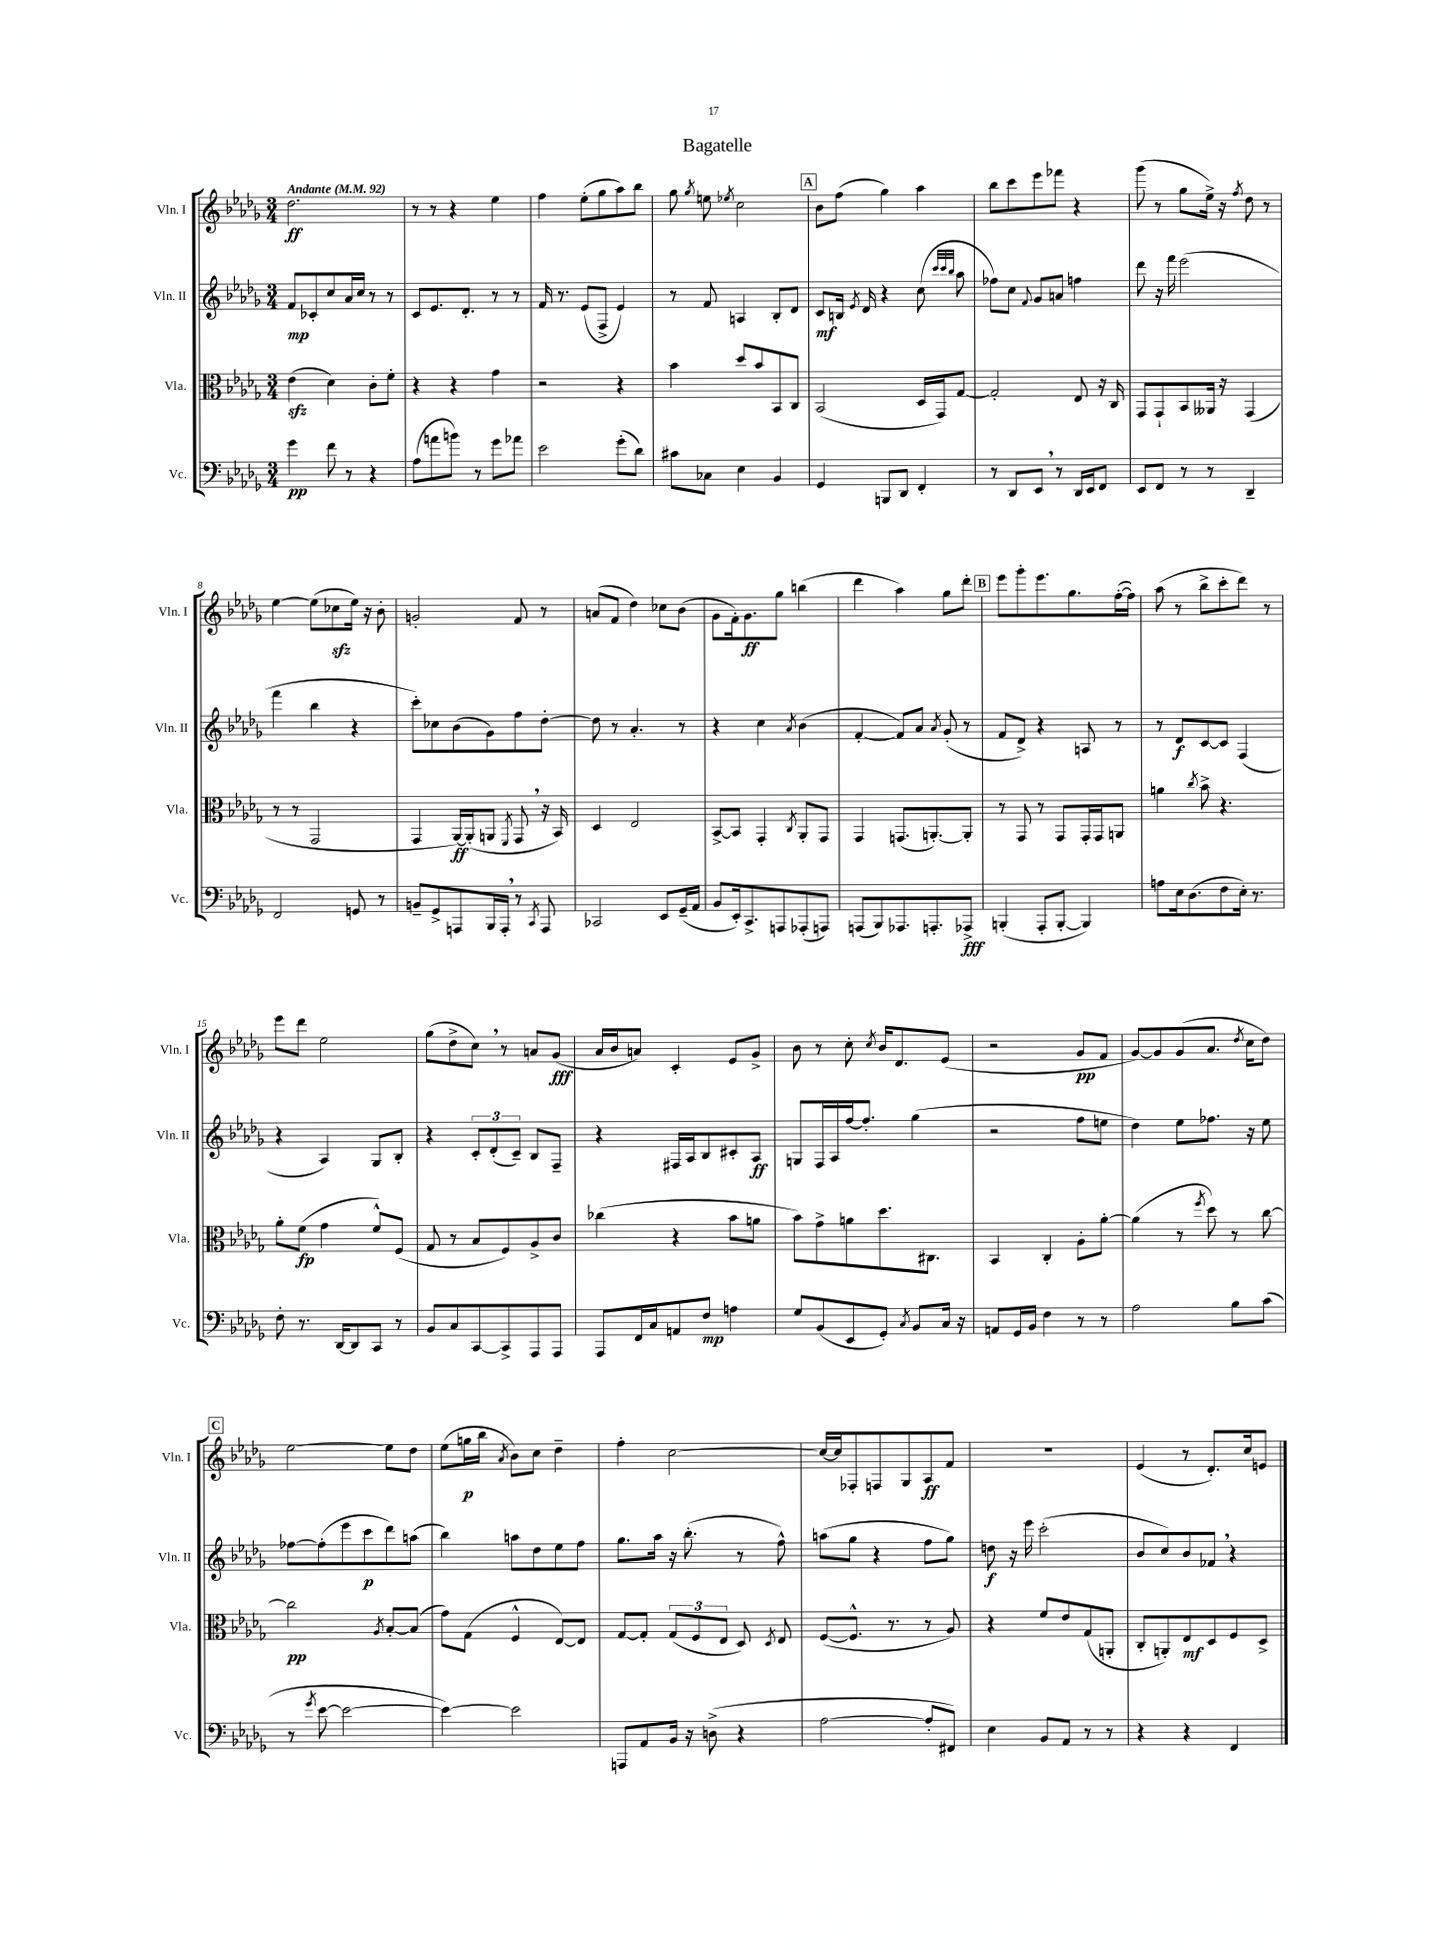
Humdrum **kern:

**kern	**dynam	**kern	**dynam	**kern	**dynam	**kern	**dynam
*part4	*part4	*part3	*part3	*part2	*part2	*part1	*part1
*staff4	*staff4	*staff3	*staff3	*staff2	*staff2	*staff1	*staff1
*I"Vc.	*	*I"Vla.	*	*I"Vln. II	*	*I"Vln. I	*
*I'Vc.	*	*I'Vla.	*	*I'Vln. II	*	*I'Vln. I	*
*clefF4	*	*clefC3	*	*clefG2	*	*clefG2	*
*k[b-e-a-d-g-]	*	*k[b-e-a-d-g-]	*	*k[b-e-a-d-g-]	*	*k[b-e-a-d-g-]	*
*M3/4	*	*M3/4	*	*M3/4	*	*M3/4	*
*MM92	*	*MM92	*	*MM92	*	*MM92	*
=1	=1	=1	=1	=1	=1	=1	=1
!	!	!	!	!	!	!LO:TX:a:B:t=Andante	!
4g-\	pp	(4e-zz\	.	8f/L	mp	2.dd-\	ff
.	.	.	.	8c-X'/	.	.	.
8f\	.	4d-\)	.	8cc/	.	.	.
8r	.	.	.	16a-/L	.	.	.
.	.	.	.	16cc/JJ	.	.	.
4r	.	8c'\L	.	8r	.	.	.
.	.	8f'\J	.	8r	.	.	.
=2	=2	=2	=2	=2	=2	=2	=2
(8A-\L	.	4r	.	8c/L	.	8r	.
8an\	.	.	.	8.e-/	.	8r	.
8bn\J)	.	4r	.	.	.	4r	.
.	.	.	.	8.d-'/J	.	.	.
8r	.	.	.	.	.	.	.
8g-\L	.	4g-\	.	8r	.	4ee-\	.
8a-X\J	.	.	.	8r	.	.	.
=3	=3	=3	=3	=3	=3	=3	=3
2e-\	.	2r	.	16f/	.	4ff\	.
.	.	.	.	8.r	.	.	.
.	.	.	.	(8e-/L	.	(8ee-'\L	.
.	.	.	.	8F^/J	.	8gg-\	.
(8g-'\L	.	4r	.	4e-/)	.	8aa-\)	.
8d-\J)	.	.	.	.	.	8bb-\J	.
=4	=4	=4	=4	=4	=4	=4	=4
8c#X\L	.	4b-\	.	8r	.	8gg-\	.
.	.	.	.	.	.	8qgg-/	.
8C-X\J	.	.	.	8f/	.	8een\	.
.	.	.	.	.	.	8qee-X/	.
4E-\	.	8dd-/L	.	4An/	.	2cc\	.
.	.	8b-/	.	.	.	.	.
4BB-/	.	8BB-/	.	8B-'/L	.	.	.
.	.	8C/J	.	8d-/J	.	.	.
!!LO:REH:place=s1:t=A
=5	=5	=5	=5	=5	=5	=5	=5
4GG-/	.	(2BB-/	.	8c/L	mf	8b-\L	.
.	.	.	.	16Bn/Jk	.	(8ff\J	.
.	.	.	.	8qe-/	.	.	.
.	.	.	.	16d-/	.	.	.
8BBBn/L	.	.	.	4r	.	4gg-\)	.
8DD-/J	.	.	.	.	.	.	.
4FF'/	.	16D-/LL	.	(8cc\	.	4aa-\	.
.	.	16GG-/J)	.	.	.	.	.
.	.	.	.	32qqccc/LLL	.	.	.
.	.	.	.	32qqccc/	.	.	.
.	.	.	.	32qqbb-/JJJ	.	.	.
.	.	[8G-/J	.	8aa-\	.	.	.
=6	=6	=6	=6	=6	=6	=6	=6
8r	.	2G-'/]	.	8ff-X\L)	.	8bb-\L	.
8DD-/L	.	.	.	8cc\J	.	8ccc\	.
.	.	.	.	8qqf/	.	.	.
8EE-,/J	.	.	.	8g-/L	.	8eee-\	.
8r	.	.	.	8an/J	.	8fff-X\J	.
16DD-/LL	.	8E-/	.	4ffn\	.	4r	.
16EE-/J	.	.	.	.	.	.	.
8FF/J	.	16r	.	.	.	.	.
.	.	16C/	.	.	.	.	.
=7	=7	=7	=7	=7	=7	=7	=7
8EE-/L	.	8GG-/L	.	8ddd-\	.	(8ggg-\	.
8FF/J	.	8GG-`/	.	16r	.	8r	.
.	.	.	.	16fff\	.	.	.
8r	.	8BB-/	.	(2eee-\	.	8gg-\L	.
8r	.	16AA--X/Jk	.	.	.	16ee-^\Jk)	.
.	.	16r	.	.	.	16r	.
.	.	.	.	.	.	8qff/	.
4DD-~/	.	(4GG-/	.	.	.	8dd-\	.
.	.	.	.	.	.	8r	.
!!LO:LB:g=z
=8	=8	=8	=8	=8	=8	=8	=8
2FF/	.	8r	.	4fff\	.	[4ee-\	.
.	.	8r	.	.	.	.	.
.	.	2GG-/	.	4bb-\	.	(8ee-\L]	.
.	.	.	.	.	.	8cc-Xzz\	.
8GGn/	.	.	.	4r	.	16ee-\Jk)	.
.	.	.	.	.	.	16r	.
8r	.	.	.	.	.	8b-'\	.
=9	=9	=9	=9	=9	=9	=9	=9
8BBn~/L	.	4GG-/	.	8ccc'\L)	.	2gn'/	.
8GG-^/	.	.	.	8cc-X\	.	.	.
8AAAn/	.	[16AA-/LL)	ff	(8b-\	.	.	.
.	.	(16AA-'/J]	.	.	.	.	.
16BBB-/L	.	8AAn/J	.	8g-\)	.	.	.
16AAA',/JJ	.	.	.	.	.	.	.
.	.	8qFF/	.	.	.	.	.
8r	.	8GG-,/	.	8ff\	.	8f/	.
8qCC/	.	.	.	.	.	.	.
8AAA/	.	16r	.	[8dd-'\J	.	8r	.
.	.	16BB-/)	.	.	.	.	.
=10	=10	=10	=10	=10	=10	=10	=10
2CC-X/	.	4D-/	.	8dd-\]	.	(8an/L	.
.	.	.	.	8r	.	8f/J	.
.	.	2E-/	.	4.a-'/	.	4dd-\)	.
8EE-/L	.	.	.	.	.	8cc-X\L	.
(16GG-~/L	.	.	.	8r	.	(8b-\J	.
16AA-/JJ	.	.	.	.	.	.	.
=11	=11	=11	=11	=11	=11	=11	=11
8BB-/L	.	[8BB-^/L	.	4r	.	8g-\L	.
16EE-'/k)	.	8BB-/J]	.	.	.	16f'\k)	.
8.CC^/	.	.	.	.	.	8.g-\	ff
.	.	4GG-'/	.	4cc\	.	.	.
8AAAn/	.	.	.	.	.	8gg-\J	.
.	.	8qC/	.	8qa-/	.	.	.
(8AAA-X'/	.	8AA-'/L	.	(4b-\	.	(4bbn\	.
8AAAn/J)	.	8GG-/J	.	.	.	.	.
=12	=12	=12	=12	=12	=12	=12	=12
(8AAAn/L	.	4GG-/	.	[4f'/	.	4ddd-\	.
8BBB-/)	.	.	.	.	.	.	.
8.AAA-X/	.	(8.GGn/L	.	8f/L])	.	4aa-\)	.
.	.	.	.	8a-/J	.	.	.
8.AAAn'/	.	[8.AAn'/)	.	.	.	.	.
.	.	.	.	8qa-/	.	.	.
.	.	.	.	(8g-'/	.	8gg-\L	.
8AAA-X^/J	fff	8AA'/J]	.	8r	.	8ddd-'\J	.
!!LO:REH:place=s1:t=B
=13	=13	=13	=13	=13	=13	=13	=13
(4BBBn'/	.	8r	.	8f/L	.	8eee-\L	.
.	.	8GG-/	.	8d-^/J)	.	8ggg-'\	.
8AAA-'/L	.	8r	.	4r	.	8.eee-\	.
[8BBB'/J	.	8GG-/L	.	.	.	.	.
.	.	.	.	.	.	8.gg-\	.
4BBB/])	.	16GG-'/L	.	8An/	.	.	.
.	.	16GG-/J	.	.	.	.	.
.	.	8AAn/J	.	8r	.	([16ff'\L	.
.	.	.	.	.	.	16ff\JJ])	.
=14	=14	=14	=14	=14	=14	=14	=14
8An\L	.	4an\	.	8r	.	(8aa-\	.
16E-\k	.	.	.	8d-/L	f	8r	.
(8.D-\	.	.	.	.	.	.	.
.	.	8qcc/	.	.	.	.	.
.	.	8b-^\	.	[8c/	.	8bb-^\L	.
8F\	.	4.r	.	8c/J]	.	8ccc'\	.
16E-'\Jk)	.	.	.	(4F/	.	8ddd-\J)	.
8.r	.	.	.	.	.	.	.
.	.	.	.	.	.	8r	.
!!LO:LB:g=z
=15	=15	=15	=15	=15	=15	=15	=15
8F'\	.	8a-'\L	.	4r	.	8eee-\L	.
8.r	.	(8f\J	fp	.	.	8ddd-\J	.
.	.	4g-\	.	4A-/)	.	2ee-\	.
[16DD-/KL	.	.	.	.	.	.	.
8DD-/]	.	.	.	.	.	.	.
8CC/J	.	8f^^/L)	.	8G-/L	.	.	.
8r	.	(8F/J	.	8B-'/J	.	.	.
=16	=16	=16	=16	=16	=16	=16	=16
8BB-/L	.	8G-/	.	4r	.	(8gg-\L	.
8C/	.	8r	.	.	.	8dd-^\	.
[8CC/	.	8B-/L	.	12c'/L	.	8cc,\J)	.
.	.	.	.	(12d-'/	.	.	.
8CC^/]	.	8F/)	.	.	.	8r	.
.	.	.	.	12c~/J)	.	.	.
8AAA-/	.	8A-^/	.	8B-/L	.	8an/L	.
8AAA-/J	.	8c/J	.	8F~/J	.	(8g-/J	fff
=17	=17	=17	=17	=17	=17	=17	=17
8AAA-/L	.	(4cc-X\	.	4r	.	16a-/LL	.
.	.	.	.	.	.	16b-/J	.
16FF/L	.	.	.	.	.	8an/J)	.
16C/J	.	.	.	.	.	.	.
8AAn/	.	4r	.	16F#X/LL	.	4c'/	.
.	.	.	.	16A-/J	.	.	.
8F/J	mp	.	.	8B-/	.	.	.
4An\	.	8b-\L	.	8c#X'/	.	8e-/L	.
.	.	8an\J	.	8A-/J	ff	8g-^/J	.
=18	=18	=18	=18	=18	=18	=18	=18
8G-/L	.	8b-\L)	.	8Gn/L	.	8b-\	.
(8BB-/	.	8g-^\	.	16F/L	.	8r	.
.	.	.	.	16A-/	.	.	.
8EE-/	.	8an\	.	[16ff/J	.	8cc'\	.
.	.	.	.	8.ff'/J]	.	.	.
.	.	.	.	.	.	8qcc/	.
8GG-'/J)	.	8.dd-\	.	.	.	16b-/KL	.
.	.	.	.	.	.	8.d-/	.
8qC/	.	.	.	.	.	.	.
8BB-/L	.	.	.	(4gg-\	.	.	.
.	.	8.C#X\J	.	.	.	.	.
16C/Jk	.	.	.	.	.	(8e-/J	.
16r	.	.	.	.	.	.	.
=19	=19	=19	=19	=19	=19	=19	=19
8AAn/L	.	4BB-/	.	2r	.	2r	.
16GG-/L	.	.	.	.	.	.	.
16BB-/JJ	.	.	.	.	.	.	.
4F\	.	4C'/	.	.	.	.	.
8r	.	8A-'\L	.	8ff\L	.	8g-/L	pp
8r	.	[8a-'\J	.	8een\J	.	8f/J	.
=20	=20	=20	=20	=20	=20	=20	=20
2A-\	.	(4a-\]	.	4dd-\)	.	[8g-/L)	.
.	.	.	.	.	.	8g-/]	.
.	.	8r	.	8ee-\L	.	(8g-/	.
.	.	8qff/	.	.	.	.	.
.	.	8dd-\)	.	8.ff-X\J	.	8.a-/J	.
8B-\L	.	8r	.	.	.	.	.
.	.	.	.	.	.	8qdd-/	.
.	.	.	.	16r	.	16cc\KL	.
(8c\J	.	[8cc\	.	8ee-\	.	8dd-\J)	.
!!LO:LB:g=z
!!LO:REH:place=s1:t=C
=21	=21	=21	=21	=21	=21	=21	=21
8r	.	2cc\]	pp	[8ff-X\L	.	[2ee-\	.
8qg-/	.	.	.	.	.	.	.
[8e-\	.	.	.	(8ff-'\]	.	.	.
2e-\_	.	.	.	8eee-\	.	.	.
.	.	.	.	8ccc\	p	.	.
.	.	8qA-/	.	.	.	.	.
.	.	[8B-'/L	.	8ddd-\)	.	8ee-\L]	.
.	.	(8B-/J]	.	(8aan\J	.	8dd-\J	.
=22	=22	=22	=22	=22	=22	=22	=22
4e-\_)	.	8g-\L)	.	4bb-\)	.	(8ee-\L	.
.	.	(8G-\J	.	.	.	16ggn\L	p
.	.	.	.	.	.	16bb-\JJ	.
.	.	.	.	.	.	8qa-/	.
2e-\]	.	4F^^/	.	8aan\L	.	8b-\L)	.
.	.	.	.	8dd-\	.	8cc\J	.
.	.	[8E-/L)	.	8ee-\	.	4dd-~\	.
.	.	8E-/J]	.	8ff\J	.	.	.
=23	=23	=23	=23	=23	=23	=23	=23
8AAAn/L	.	[8G-/L	.	8.gg-\L	.	4ff'\	.
8AA-/	.	8G-'/J]	.	.	.	.	.
.	.	.	.	16aa-\Jk	.	.	.
16BB-/Jk	.	(12G-/L	.	16r	.	[2cc\	.
16r	.	.	.	(8.bb-'\	.	.	.
.	.	12F/	.	.	.	.	.
(8Dn^\	.	.	.	.	.	.	.
.	.	12E-/J	.	.	.	.	.
4r	.	8D-/)	.	8r	.	.	.
.	.	8qD-/	.	.	.	.	.
.	.	8E-/	.	8ff^^\)	.	.	.
=24	=24	=24	=24	=24	=24	=24	=24
[2A-\	.	([8F/L	.	(8aan\L	.	16cc/LL_	.
.	.	.	.	.	.	16cc/J]	.
.	.	8.F^^/J]	.	8gg-\J	.	8F-X'/	.
.	.	.	.	4r	.	8Fn/	.
.	.	8.r	.	.	.	.	.
.	.	.	.	.	.	8G-/	.
8A-'/L]	.	8r	.	8ff\L	.	8A-/	ff
8FF#X/J)	.	8A-/)	.	8gg-\J)	.	8f/J	.
=25	=25	=25	=25	=25	=25	=25	=25
4E-\	.	4r	.	8ddn\	f	2.r	.
.	.	.	.	16r	.	.	.
.	.	.	.	16eee-\	.	.	.
8BB-/L	.	8f/L	.	(2ccc'\	.	.	.
8AA-/J	.	8e-/	.	.	.	.	.
8r	.	(8G-/	.	.	.	.	.
8r	.	8AAn'/J	.	.	.	.	.
=26	=26	=26	=26	=26	=26	=26	=26
4r	.	8C'/L	.	8b-/L	.	(4e-/	.
.	.	8AAn'/)	.	8cc/)	.	.	.
4r	.	8E-/	mf	8b-/	.	8r	.
.	.	8D-/	.	8f-X,/J	.	8.d-'/L)	.
4FF/	.	8F/	.	4r	.	.	.
.	.	.	.	.	.	16cc/k	.
.	.	8D-^/J	.	.	.	8en/J	.
==	==	==	==	==	==	==	==
*-	*-	*-	*-	*-	*-	*-	*-
